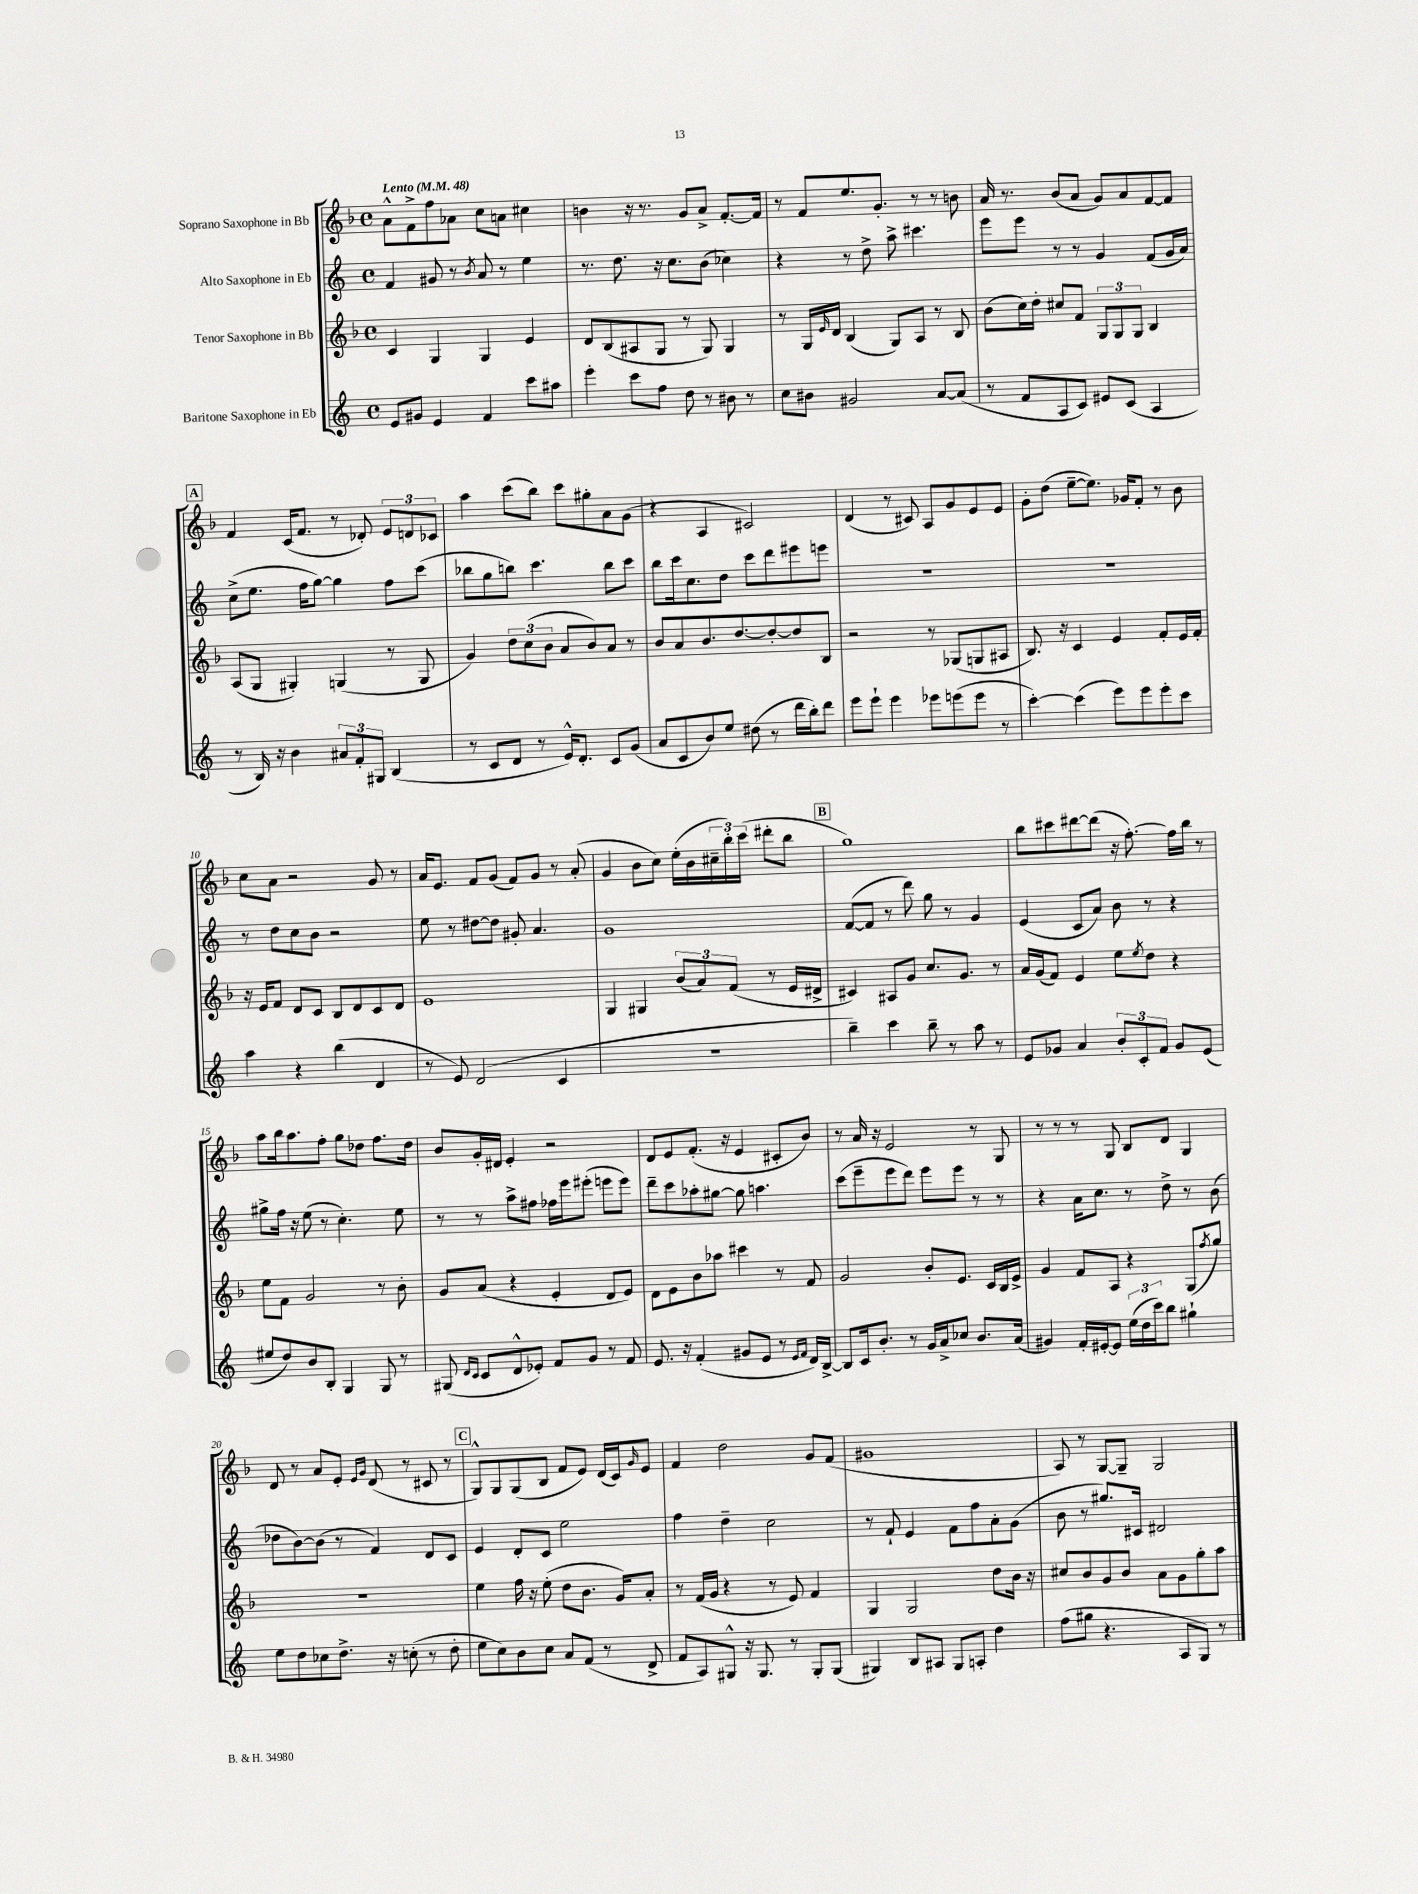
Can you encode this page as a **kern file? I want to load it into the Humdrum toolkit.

**kern	**kern	**kern	**kern
*part4	*part3	*part2	*part1
*staff4	*staff3	*staff2	*staff1
*I"Baritone Saxophone in Eb	*I"Tenor Saxophone in Bb	*I"Alto Saxophone in Eb	*I"Soprano Saxophone in Bb
*clefG2	*clefG2	*clefG2	*clefG2
*k[]	*k[b-]	*k[]	*k[b-]
*M4/4	*M4/4	*M4/4	*M4/4
*met(c)	*met(c)	*met(c)	*met(c)
*MM48	*MM48	*MM48	*MM48
=1	=1	=1	=1
!	!	!	!LO:TX:a:B:t=Lento
8e/L	4c/	4f/	8a^^\L
8g#X/J	.	.	8f^\
4e/	4G/	8g#X/	8ff\
.	.	8r	8a-X\J
.	.	8qb/	.
4f/	4G/	8a/	8cc\L
.	.	8r	8an\J
8ccc\L	4e/	4ee\	4cc#X\
8aa#X\J	.	.	.
=2	=2	=2	=2
4eee'\	8d/L	8.r	4bn\
.	(8B-/	.	.
.	.	8.dd\	.
8ccc\L	8A#X/	.	16r
.	.	.	8.r
8ff\J	8G/J	16r	.
.	.	8.cc\L	.
8dd\	8r	.	8g/L
8r	8G/)	(8b\J	8a^/J
8b#X\	4G/	4cc-X\)	[8.f'/L
8r	.	.	.
.	.	.	16f/Jk]
=3	=3	=3	=3
8cc\L	8r	4r	8r
8b#X\J	16G/LL	.	8f/L
.	16qqe/	.	.
.	16d/JJ	.	.
2g#X/	(4B-/	8r	8.ee/
.	.	8dd^\	.
.	.	.	8.g'/J
.	8G/L)	8aa^\	.
.	8A/J	4.ccc#X\	8r
[8a/L	8r	.	8r
(8a/J]	8B-/	.	8bn\
=4	=4	=4	=4
8r	(8b-\L	8eee\L	16a/
.	.	.	8.r
8f/L	16cc\L)	8eee\J	.
.	16dd'\JJ	.	.
8A/	8cc#X/L	8r	(8b-/L
8c/J)	8f/J	8r	8a/J
8e#X/L	12G/L	4g/	8g/L)
.	12G/	.	.
(8c/J	.	.	8a/
.	12G/J	.	.
4A/	4B-/	(8f/L	[8f/
.	.	16g/L	8f/J]
.	.	16a/JJ)	.
!!LO:LB:g=z
!!LO:REH:place=s1:t=A
=5	=5	=5	=5
8r	(8A/L	(8cc^\L	4f/
16B/)	8G/J	8.ee\J	.
16r	.	.	.
4b\	4G#X'/)	.	(16c/KL
.	.	16ff\KL	8.f/J
.	.	[8gg\J)	.
12a#X/L	(4Gn/	4gg\]	8r
12f'/	.	.	.
.	.	.	8d-X'/)
12G#X/J	.	.	.
(4B/	8r	8ff\L	12e/L
.	.	.	12dn/
.	8G/	(8ccc\J	.
.	.	.	12c-X/J
=6	=6	=6	=6
8r	4g/)	8bb-X\L	4aa\
8c/L	.	8gg\	.
8d/J	12dd\L	8bbn\J)	(8ccc\L
.	(12cc\	.	.
8r	.	4.ccc\	8bb-\J)
.	12b-\J	.	.
16e^^/KL)	8a/L	.	8ccc\L
8.d'/J	.	.	.
.	8b-/)	.	8gg#X'\
8c/L	8a/J	8bb\L	8a\
(8g/J	8r	8ccc\J	(8g\J
=7	=7	=7	=7
8a/L	8b-/L	8bb\L	4r
8c/	8a/	16ccc\k	.
.	.	8.cc\	.
8b/)	8.b-/	.	4A/
8ee/J	.	8dd\J	.
.	[8.dd/	.	.
(8dd#X\	.	8ccc\L	2c#X/)
8r	8dd'/_	8ddd\	.
16ddd\LL	8dd/]	8eee#X\	.
16bb'\J)	.	.	.
8ddd\J	8B-/J	8eeen\J	.
=8	=8	=8	=8
8eee\L	2r	1r	(4d/
8eee`\J	.	.	.
4eee\	.	.	8r
.	.	.	8c#X/)
8eee-X\L	8r	.	8A/L
(8eeen\	(8G-X/L	.	8g/
8eee\J	8Gn/	.	8e/
8r	8A#X/J	.	8e/J
=9	=9	=9	=9
[4ccc'\)	8.B-/)	1r	8g'\L
.	.	.	(8dd\J
.	16r	.	.
(4ccc\]	4c/	.	[8ee~\L
.	.	.	8.ee\J])
8eee\L)	4e/	.	.
.	.	.	16g-X/KL
8eee\	.	.	8f'/J
8eee'\	8f'/L	.	8r
8ccc\J	16e/L	.	8b-\
.	16f'/JJ	.	.
!!LO:LB:g=z
=10	=10	=10	=10
4aa\	16r	8r	8cc\L
.	16e/KL	.	.
.	8f/J	8dd\L	8a\J
4r	8d/L	8cc\	2r
.	8c/J	8b\J	.
(4bb\	8B-/L	2r	.
.	8d/	.	.
4d/	8c/	.	8g/
.	8d/J	.	8r
=11	=11	=11	=11
8r	1e	8ee\	16a/KL
.	.	.	8.e/J
8e/)	.	8r	.
(2d/	.	[8dd#X\L	8f/L
.	.	8dd#\J]	(8g/J
.	.	8g#X'/	8f/L)
.	.	4.a/	8g/J
4c/	.	.	8r
.	.	.	(8a'/
=12	=12	=12	=12
1r	4G/	1g	4g/
.	4G#X/	.	8b-\L
.	.	.	8cc\J)
.	(12b-/L	.	(16ee'\LL
.	.	.	16b-\
.	12a/)	.	.
.	.	.	24cc#X~\
.	(12f/J	.	24bb-'\)
.	.	.	(24ccc\JJ
.	8r	.	8ddd#X'\L
.	16e/LL	.	8bb-\J
.	16d#X^/JJ	.	.
!!LO:REH:place=s1:t=B
=13	=13	=13	=13
4bb~\)	4c#X/)	([8f/L	1gg)
.	.	8f/J]	.
4ccc\	8A#X/L	8r	.
.	8g/J	8ddd\)	.
8bb~\	8.cc/L	8gg\	.
8r	.	8r	.
.	8.g/J	.	.
8aa\	.	4g/	.
8r	8r	.	.
=14	=14	=14	=14
8e/L	16a/LL	(4e/	8bb-\L
.	(16g/J	.	.
8g-X/J	8f/J)	.	8ccc#X\
4a/	4e/	8c/L	[8ddd#X\
.	.	8a/J)	(8ddd#\J]
12b'/L	8ee\L	8b\	16r
.	.	.	[8.ff'\)
12c'/	.	.	.
.	8qee/	.	.
.	8dd\J	8r	.
12f/J	.	.	.
8g-/L	4r	4r	16ff\LL]
.	.	.	16bb-\JJ
(8e/J	.	.	8r
!!LO:LB:g=z
=15	=15	=15	=15
8ee#X/L	8ee\L	8gg#X^\L	8aa\L
8dd/)	8f\J	16ff\Jk	16bb-\k
.	.	16r	8.aa\
8b/	2g/	(8ee\	.
8B'/J	.	8r	8ff'\J
4G/	.	4.cc'\)	8gg\L
.	.	.	8dd-X\J
8G/	8r	.	8.ff\L
8r	8b-'\	8ee\	.
.	.	.	16dd-\Jk
=16	=16	=16	=16
(8G#X/	8g/L	8r	8b-/L
16qqd/LL	.	.	.
16qqc/JJ	.	.	.
8c/L	(8a/J	8r	16g'/L
.	.	.	16d#X/JJ
8d^^/	4r	8aa^\L	4e'/
8e-X'/J)	.	8ff#X\J	.
8f/L	4e'/	16ff-X\LL	2r
.	.	16eee\J	.
8g/J	.	(8eee#X'\J	.
8r	8d/L	8eeen\L	.
8f/	8e/J)	8eee\J)	.
=17	=17	=17	=17
8.e/	8d\L	8ddd~\L	8d/L
.	8e\	8ccc\	8e/
16r	.	.	.
(4f'/	8b-\	8aa-X'\	(8.f'/J
.	8aa-X\J	[8gg#X\J	.
.	.	.	16r
8g#X/L	4ccc#X\	8gg#\]	4e/
8e/J	.	4.aan\	.
8r	8r	.	8c#X'/L
16qqe/LL	.	.	.
16qqf/JJ	.	.	.
16d/LL)	8f/	.	8b-/J)
[16B^/JJ	.	.	.
=18	=18	=18	=18
8B/L]	2g/	(8ccc\L	8r
16c/k	.	8eee~\	16a/
8.b'/J	.	.	16r
.	.	8eee\	2e/
8r	.	8ddd\J)	.
16g/LL	8b-'/L	8eee\L	.
16a^/J	.	.	.
8cc-X/J	8.e/J	8eee\J	.
8.b/L	.	8r	8r
.	16c/LL	.	.
.	16B-/	8r	8G/
(16a/Jk	16e^/JJ	.	.
=19	=19	=19	=19
4g#X/)	4g/	4r	8r
.	.	.	8r
16f'/LL	8f/L	16a\KL	8r
[16e#X'/J	.	8.cc\J	.
8e#/J]	8A/J	.	8G/
(24ee\LL	4r	8r	8B-/L
24dd\	.	.	.
24ccc\J)	.	.	.
8bb\J	.	8dd^\	8d/J
4gg#X`\	(8G/L	8r	4G/
.	8qff/	.	.
.	8gg/J)	(8b\	.
!!LO:LB:g=z
=20	=20	=20	=20
8ee\L	1r	8dd-X\L	8d/
8dd\	.	[8b\)	8r
8cc-X\	.	(8b\J]	8a/L
8.dd^\J	.	8r	8e'/J
.	.	.	16qqe/LL
.	.	.	16qqg/JJ
.	.	4f/)	(8d/
16r	.	.	.
(8ccn'\	.	.	8r
8r	.	8d/L	8c#X/
8dd'\	.	8c/J	8r
!!LO:REH:place=s1:t=C
=21	=21	=21	=21
8ee\L	4ee\	4e/	8G^^/L)
8cc\)	.	.	8G/
8b\	16ff\	8d'/L	(8G/
.	16r	.	.
8cc\J	(8ee'\	8c/J	8B-/J
8a/L	8dd\L	2ee\	8f/L
(8f/J	8.b-\J	.	8e/J)
8r	.	.	(16d/LL
.	16g/KL)	.	16c/J)
.	.	.	16qqg/
8d^/	8a'/J	.	8e/J
=22	=22	=22	=22
8f/L	8r	4ff\	4f/
8A/)	(16f/LL	.	.
.	16g/JJ	.	.
8G#X^^/J	4r	4dd~\	2dd\
16r	.	.	.
8.G#/	.	.	.
.	8r	2cc\	.
8r	8e/)	.	.
8G#'/L	4f/	.	8g/L
(8G#/J	.	.	(8f/J
=23	=23	=23	=23
4G#X/)	4G/	8r	1g#X
.	.	8f`/	.
8B/L	2G/	4e/	.
8A#X/J	.	.	.
8G#/L	.	8f\L	.
8An'/J	.	8ff\	.
4dd\	8dd\L	8a'\	.
.	16b-\Jk	(8g\J	.
.	16r	.	.
=24	=24	=24	=24
(8ff\L	8cc#X/L	8b\	8A/)
8gg#X\J	8b-/	8r	8r
4.r	8g/	8.gg#X/L)	[8G/L
.	8b-/J	.	8G~/J]
.	.	16c#X/Jk	.
.	8a\L	2d#X/	2G/
8A/L	8g\	.	.
8G/J)	8gg'\	.	.
8r	8aa\J	.	.
==	==	==	==
*-	*-	*-	*-
